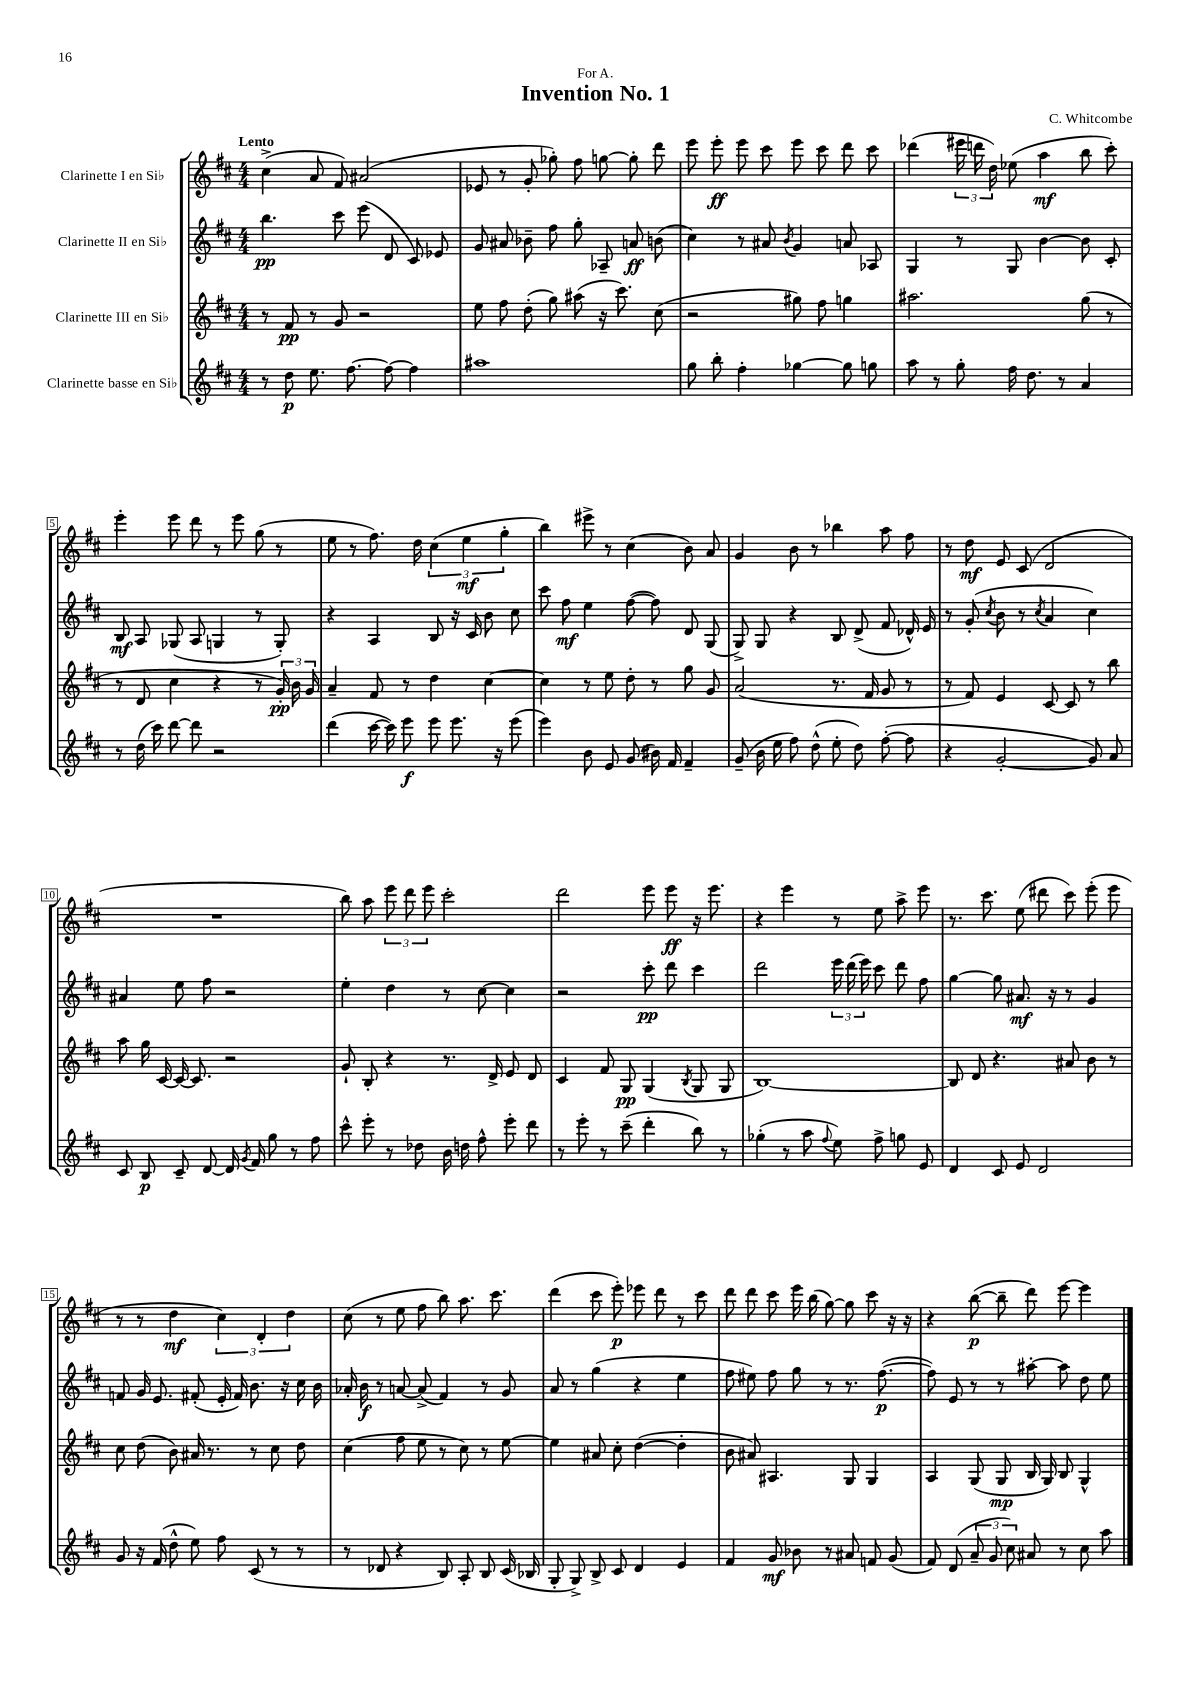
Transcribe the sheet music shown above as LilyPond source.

\header { title = "Invention No. 1" composer = "C. Whitcombe" dedication = "For A." }
<<
\new StaffGroup <<
\new Staff = "s0" \with { instrumentName = "Clarinette I en Sib" } {
    \clef treble \key d \major \numericTimeSignature \time 4/4 \tempo "Lento"
    \autoBeamOff cis''4->( a'8 fis'8) ais'2( |
    ees'8 r8 g'8-. ges''8-.) fis''8 g''8~ g''8-. d'''8 |
    e'''8 e'''8-.\ff e'''8 cis'''8 e'''8 cis'''8 d'''8 cis'''8 |
    des'''4( \tuplet 3/2 { eis'''16 d'''16 d''16) } ees''8( a''4\mf b''8 cis'''8-.) |
    e'''4-. e'''8 d'''8 r8 e'''8 g''8( r8 |
    e''8 r8 fis''8.) d''16 \tuplet 3/2 { cis''4( e''4\mf g''4-. } |
    b''4) eis'''8-> r8 cis''4( b'8) a'8 |
    g'4 b'8 r8 bes''4 a''8 fis''8 |
    r8 d''8\mf e'8 cis'8( d'2 |
    R1 |
    b''8) a''8 \tuplet 3/2 { e'''8 d'''8 e'''8 } cis'''2-. |
    d'''2 e'''8 e'''8\ff r16 e'''8. |
    r4 e'''4 r8 e''8 a''8-> e'''8 |
    r8. cis'''8. e''8( dis'''8 cis'''8) e'''8-.( e'''8 |
    r8 r8 d''4\mf \tuplet 3/2 { cis''4) d'4-. d''4 } |
    cis''8( r8 e''8 fis''8 b''8) a''8. cis'''8. |
    d'''4( cis'''8 e'''8-.\p) ees'''8 d'''8 r8 cis'''8 |
    d'''8 d'''8 cis'''8 e'''16 b''16( g''8~) g''8 cis'''8 r16 r16 |
    r4 b''8~\p( b''8-- d'''8) e'''8~ e'''4 \bar "|." |
}
\new Staff = "s1" \with { instrumentName = "Clarinette II en Sib" } {
    \clef treble \key d \major \numericTimeSignature \time 4/4
    \autoBeamOff b''4.\pp cis'''8 e'''8( d'8 cis'8) ees'8 |
    g'8 ais'8 bes'8-- fis''8 g''8-. aes8-- a'8\ff b'8( |
    cis''4) r8 ais'8 \acciaccatura { b'8 } g'4 a'8 aes8 |
    g4 r8 g8 b'4~ b'8 cis'8-. |
    b8\mf a8 ges8( a8 g4 r8 g8-.) |
    r4 a4 b8 r16 cis'16 b'8 cis''8 |
    cis'''8 fis''8\mf e''4 fis''8~( fis''8) d'8 g8( |
    g8->) g8 r4 b8 d'8->( fis'8 des'16-^) e'16 |
    r8 g'8-.( \acciaccatura { cis''8 } b'8 r8 \acciaccatura { cis''8 } a'4 cis''4) |
    ais'4 e''8 fis''8 r2 |
    e''4-. d''4 r8 cis''8~ cis''4 |
    r2 cis'''8-.\pp d'''8 cis'''4 |
    d'''2 \tuplet 3/2 { e'''16 d'''16( e'''16) } cis'''8 d'''8 fis''8 |
    g''4~ g''8 ais'8.\mf r16 r8 g'4 |
    f'8 g'16 e'8. fis'8-.( e'16-. fis'16) b'8. r16 cis''16 b'16 |
    aes'16-. b'16\f r8 a'8~ a'8->( fis'4) r8 g'8 |
    a'8 r8 g''4( r4 e''4 |
    fis''8 eis''8) fis''8 g''8 r8 r8. fis''8.~\p( |
    fis''8) e'8 r8 r8 ais''8~-. ais''8 d''8 e''8 \bar "|." |
}
\new Staff = "s2" \with { instrumentName = "Clarinette III en Sib" } {
    \clef treble \key d \major \numericTimeSignature \time 4/4
    \autoBeamOff r8 fis'8\pp r8 g'8 r2 |
    e''8 fis''8 d''8-.( g''8) ais''8( r16 cis'''8.) cis''8( |
    r2 gis''8) fis''8 g''4 |
    ais''2. g''8( r8 |
    r8 d'8 cis''4 r4 r8 \tuplet 3/2 { g'16-.\pp) b'16 g'16 } |
    a'4-- fis'8 r8 d''4 cis''4~ |
    cis''4 r8 e''8 d''8-. r8 g''8 g'8 |
    a'2( r8. fis'16 g'8 r8 |
    r8 fis'8) e'4 cis'8~ cis'8 r8 b''8 |
    a''8 g''16 cis'16~ cis'16~ cis'8. r2 |
    g'8-! b8-. r4 r8. d'16-> e'8 d'8 |
    cis'4 fis'8 g8\pp g4( \acciaccatura { b8 } g8 g8 |
    b1~) |
    b8 d'8 r4. ais'8 b'8 r8 |
    cis''8 d''8( b'8) ais'16 r8. r8 cis''8 d''8 |
    cis''4( fis''8 e''8 r8 cis''8) r8 e''8~ |
    e''4 ais'8 cis''8-. d''4~( d''4-. |
    b'8 ais'8) ais4. g8 g4 |
    a4 g8( g8\mp b16 g16) b8 g4-^ \bar "|." |
}
\new Staff = "s3" \with { instrumentName = "Clarinette basse en Sib" } {
    \clef treble \key d \major \numericTimeSignature \time 4/4
    \autoBeamOff r8 d''8\p e''8. fis''8.~ fis''8~ fis''4 |
    ais''1 |
    g''8 b''8-. fis''4-. ges''4~ ges''8 g''8 |
    a''8 r8 g''8-. fis''16 d''8. r8 a'4 |
    r8 d''16( cis'''16) d'''8~ d'''8 r2 |
    d'''4( cis'''16~ cis'''16) e'''8\f e'''8 e'''8. r16 e'''8( |
    e'''4) b'8 e'8 g'8( bis'16) fis'16 fis'4-- |
    g'8--( b'16 e''16 fis''8) d''8-^( e''8-. d''8) fis''8~-.( fis''8 |
    r4 g'2~-. g'8) a'8 |
    cis'8 b8\p cis'8-- d'8~ d'16 \acciaccatura { g'8 } fis'16 g''8 r8 fis''8 |
    cis'''8-^ e'''8-. r8 des''8 b'16 d''16 fis''8-^ e'''8-. d'''8 |
    r8 e'''8-. r8 cis'''8--( d'''4-. b''8) r8 |
    ges''4-.( r8 a''8 \appoggiatura { fis''8 } e''8) fis''8-> g''8 e'8 |
    d'4 cis'8 e'8 d'2 |
    g'8 r16 fis'16( d''8-^ e''8) fis''8 cis'8( r8 r8 |
    r8 des'8 r4 b8) a8-. b8 cis'16( bes16 |
    g8-. g8->) b8-> cis'8 d'4 e'4 |
    fis'4 g'8\mf bes'8 r8 ais'8 f'8 g'8( |
    fis'8) d'8( \tuplet 3/2 { a'8-- g'8 cis''8) } ais'8 r8 cis''8 a''8 \bar "|." |
}
>>
>>
\layout { \context { \Score \override BarNumber.stencil = #(make-stencil-boxer 0.1 0.3 ly:text-interface::print) } }
